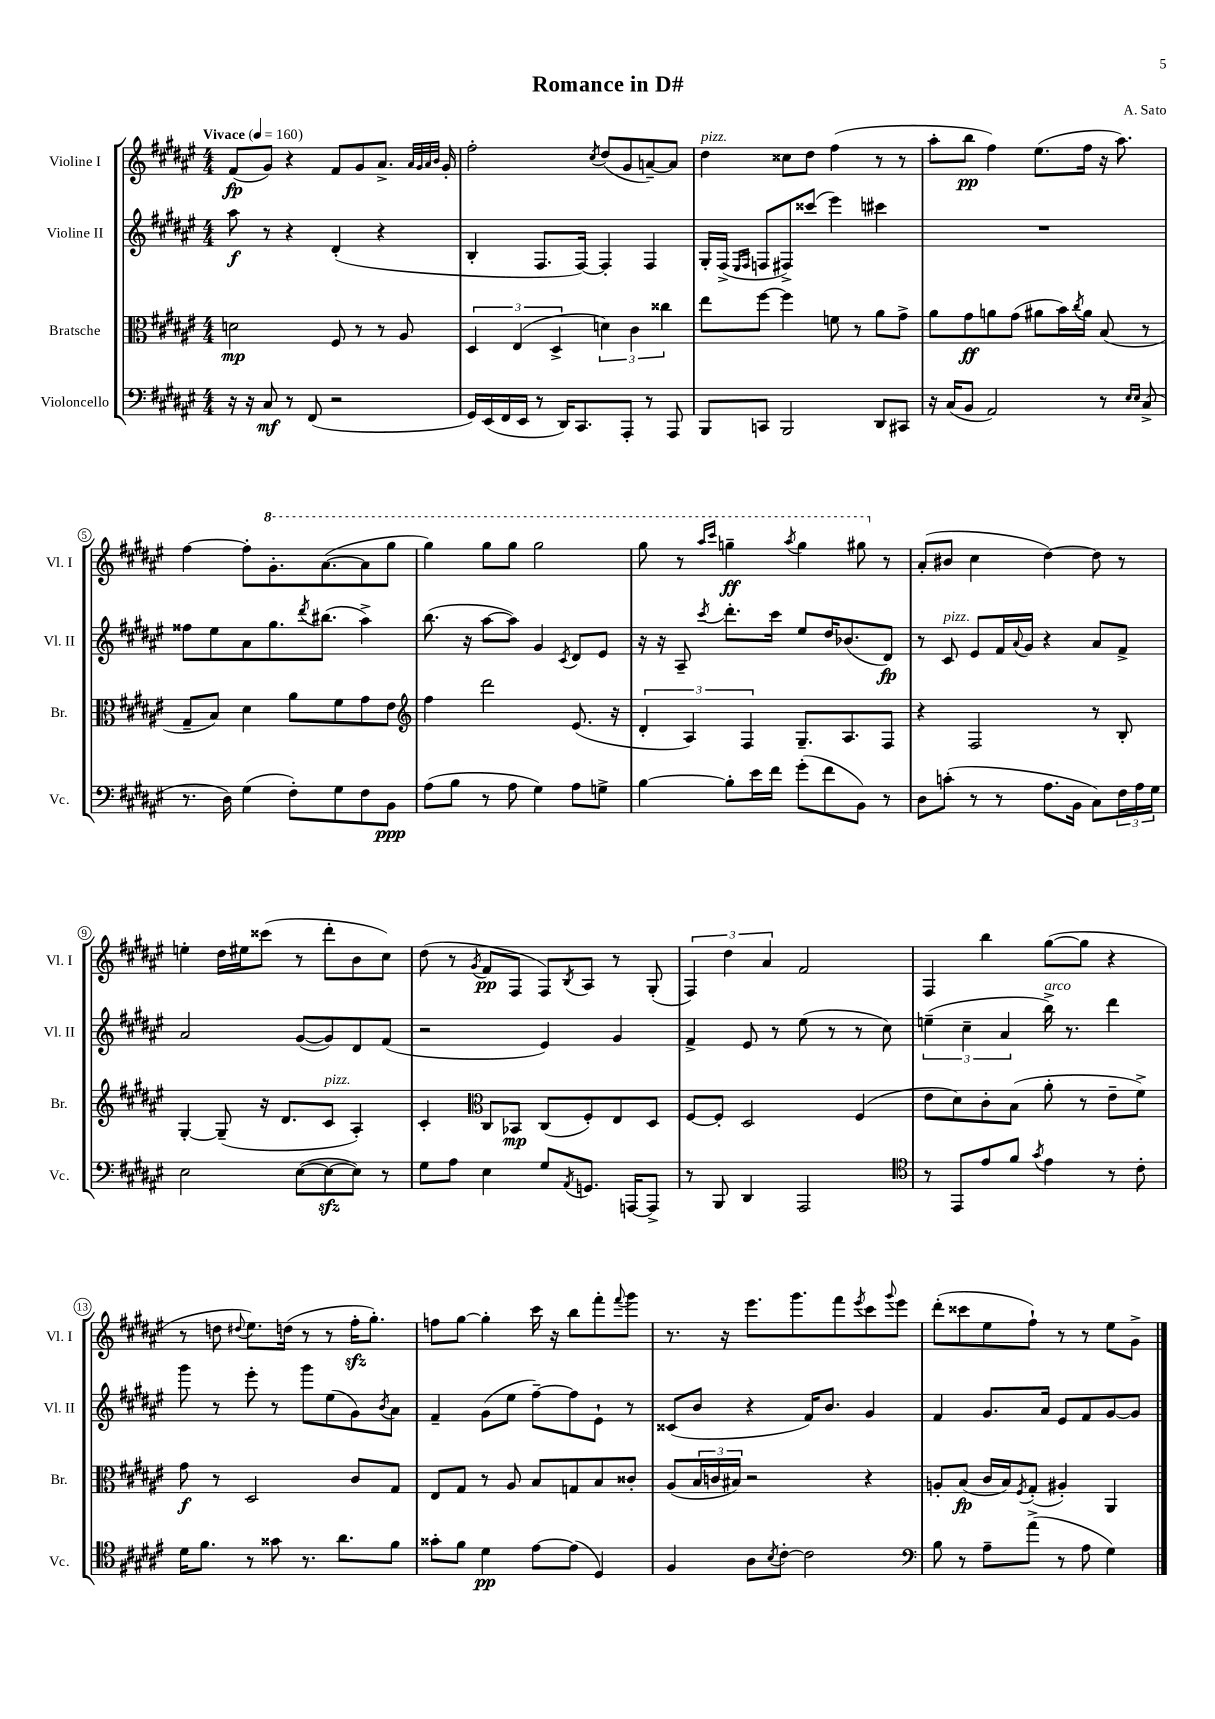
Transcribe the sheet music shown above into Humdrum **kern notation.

**kern	**kern	**kern	**kern
*staff4	*staff3	*staff2	*staff1
*clefF4	*clefC3	*clefG2	*clefG2
*k[f#c#g#d#a#e#]	*k[f#c#g#d#a#e#]	*k[f#c#g#d#a#e#]	*k[f#c#g#d#a#e#]
*M4/4	*M4/4	*M4/4	*M4/4
*MM160	*MM160	*MM160	*MM160
16r	2d\	8aa#\	(8f#/L
16r	.	.	.
8C#/	.	8r	8g#/J)
8r	.	4r	4r
(8FF#/	.	.	.
2r	8F#/	(4d#'/	8f#/L
.	8r	.	8g#/
.	8r	4r	8.a#^/J
.	8A#/	.	.
.	.	.	32qqa#/LLL
.	.	.	32qqg#/
.	.	.	32qqa#/
.	.	.	32qqb/JJJ
.	.	.	16g#'/
=	=	=	=
16GG#/LL)	6D#/	4B'/	2ff#'\
(16EE#/	.	.	.
16FF#/	.	.	.
.	(6E#/	.	.
16EE#/JJ	.	.	.
8r	.	8.F#/L	.
.	6D#^/	.	.
16DD#/LK)	.	.	.
8.CC#/	.	[16F#/Jk)	.
.	.	.	8qcc#/
.	6d\)	4F#'/]	(8dd#/L
8AAA#'/J	.	.	8g#/
.	6c#\	.	.
8r	.	4F#/	[8a~/)
.	6cc##\	.	.
8AAA#/	.	.	8a/]J
=	=	=	=
8BBB/L	8ee#\L	16G#'/LL	4dd#\
.	.	(16F#^/JJ	.
.	.	16qqE#/LL	.
.	.	16qqF#/JJ	.
8CC/J	[8ff#\J	8F/L	.
2BBB/	4ff#\]	8F#^/)	8cc##\L
.	.	(8ccc##/J	8dd#\J
.	8f\	4eee#\)	(4ff#\
.	8r	.	.
8DD#/L	8a#\L	4ccc#\	8r
8CC#/J	8g#^\J	.	8r
=	=	=	=
16r	8a#\L	1r	8aa#'\L
(16C#/LK	.	.	.
8BB/J	8g#\	.	8bb\J
2AA#/)	8a\	.	4ff#\)
.	(8g#\J	.	.
.	8a#\L	.	(8.ee#\L
.	16b\L)	.	.
.	8qcc#/	.	.
.	16a#\JJ	.	16ff#\Jk
8r	(8B/	.	16r
.	.	.	8.aa#\)
16qqE#/LL	.	.	.
16qqE#/JJ	.	.	.
(8C#^/	8r	.	.
=	=	=	=
8.r	8G#~/L	8ff##\L	[4ff#\
.	8B/J)	8ee#\	.
16D#\)	.	.	.
(4G#\	4d#\	8a#\	8ff#'\]L
.	.	8.gg#\	8.gg#'\
8F#'\L)	8a#\L	.	.
.	.	8qddd#/	.
.	.	(8.bb#\J	([8.aa#\
8G#\	8f#\	.	.
8F#\	8g#\	4aa#^\)	8aa#\]
8BB\J	8e#\J	.	8ggg#\J
=	=	=	=
*	*clefG2	*	*
(8A#\L	4ff#\	(8.bb\	4ggg#\)
8B\J	.	.	.
.	.	16r	.
8r	2ddd#\	[8aa#\L	8ggg#\L
8A#\	.	8aa#\]J)	8ggg#\J
4G#\)	.	4g#/	2ggg#\
.	.	8qc#/	.
8A#\L	(8.e#/	8d#/L	.
8G^\J	.	8e#/J	.
.	16r	.	.
=	=	=	=
[4B\	6d#'/	16r	8ggg#\
.	.	16r	.
.	.	8A#~/	8r
.	6A#/)	.	.
.	.	.	16qqaaa#/LL
.	.	8qccc#/	16qqcccc#/JJ
8B'\]L	.	8.ddd#'\L	4ggg~\
.	6F#/	.	.
16e#\L	.	.	.
16f#\JJ	.	16ccc#\Jk	.
.	.	.	8qaaa#/
(8g#'\L	8.G#~/L	8ee#/L	4ggg\
8f#\	.	16dd#/K	.
.	8.A#/	(8.b-/	.
8BB\J)	.	.	8ggg#\
8r	8F#/J	8d#/J)	8r
=	=	=	=
8D#\L	4r	8r	(8a#'/L
(8c'\J	.	8c#/	8b#/J
8r	2F#/	8e#/L	4cc#\
8r	.	16f#/L	.
.	.	8qqa#/	.
.	.	16g#/JJ	.
8.A#\L	.	4r	[4dd#\)
16BB\Jk	.	.	.
8C#\L)	8r	8a#/L	8dd#\]
24F#\L	8B'/	8f#^/J	8r
24A#\	.	.	.
24G#\JJ	.	.	.
=	=	=	=
2E#\	[4G#'/	2a#/	4ee'\
.	(8G#~/]	.	16dd#\LL
.	.	.	16ee#\J
.	16r	.	(8ccc##\J
.	8.d#/L	.	.
([8E#\L	.	([8g#/L	8r
8E#\_	8c#/J	8g#/])	8ddd#'\L
8E#\]J)	4A#'/)	8d#/	8b\
8r	.	(8f#/J	8cc#\J)
=	=	=	=
8G#\L	4c#'/	2r	(8dd#\
8A#\J	.	.	8r
*	*clefC3	*	*
.	.	.	8qg#/
4E#\	8C#/L	.	8f#/L
.	8BB-/J	.	8F#/J
8G#/L	(8C#/L	4e#/)	8F#/L)
8qAA#/	.	.	8qB/
8.GG/J	8F#'/)	.	8A#/J
.	8E#/	4g#/	8r
[16AAA/LK	.	.	.
8AAA^/]J	8D#/J	.	(8G#'/
=	=	=	=
8r	[8F#/L	4f#^/	6F#/)
8BBB/	8F#'/]J	.	.
.	.	.	6dd#\
4DD#/	2D#/	8e#/	.
.	.	.	6a#/
.	.	8r	.
2AAA#/	.	(8ee#\	2f#/
.	.	8r	.
.	(4F#/	8r	.
.	.	8cc#\)	.
=	=	=	=
*clefC4	*	*	*
8r	8e#\L	(6ee~\	4F#/
8EE#/L	8d#\)	.	.
.	.	6cc#~\	.
8e#/	8c#'\	.	4bb\
.	.	6a#/	.
8f#/J	(8B\J	.	.
8qg#/	.	.	.
4e#\	8a#'\	16bb^\)	([8gg#\L
.	.	8.r	.
.	8r	.	8gg#\]J
8r	8e#~\L	4ddd#\	4r
8c#'\	8f#^\J)	.	.
=	=	=	=
16d#\LK	8g#\	8ggg#\	8r
8.f#\J	.	.	.
.	8r	8r	8dd\
.	.	.	8qqdd#/
8r	2D#/	8eee#'\	8.ee#\L)
8g##\	.	8r	.
.	.	.	(16dd\Jk
8.r	.	8ggg#\L	8r
.	.	(8ee#\	8r
8.a#\L	.	.	.
.	8c#/L	8g#\)	16ff#'\LK
.	.	.	8.gg#'\J)
.	.	8qb/	.
8f#\J	8G#/J	8a#\J	.
=	=	=	=
8g##'\L	8E#/L	4f#~/	8ff\L
8f#\J	8G#/J	.	[8gg#\J
4d#\	8r	(8g#\L	4gg#'\]
.	8A#/	8ee#\J	.
[8e#\L	8B/L	[8ff#~\L)	16ccc#\
.	.	.	16r
(8e#\]J	8G/	8ff#\]	8bb\L
4D#/)	8B/	8e#`\J	8fff#'\
.	.	.	8qqfff#/
.	8c##'/J	8r	8ggg#\J
=	=	=	=
4F#/	(8A#/L	(8c##/L	8.r
.	24B/L	8b/J	.
.	24c/	.	.
.	.	.	16r
.	24B#/JJ)	.	.
8A#\L	2r	4r	8.eee#\L
8qB/	.	.	.
[8c#'\J	.	.	.
.	.	.	8.ggg#\
2c#\]	.	16f#/LK)	.
.	.	8.b/J	.
.	.	.	8fff#\
.	.	.	8qeee#/
.	4r	4g#/	8ccc#\
.	.	.	8qqggg#/
.	.	.	8eee#\J
=	=	=	=
*clefF4	*	*	*
8B\	8A'/L	4f#/	(8ddd#'\L
8r	(8B/J	.	8ccc##\
8A#~\L	16c#/LL	8.g#/L	8ee#\
.	16B/J)	.	.
.	8qF#/	.	.
(8a#^\J	(8G#'/J	.	8ff#`\J)
.	.	16a#/Jk	.
8r	4A#'/)	8e#/L	8r
8A#\	.	8f#/	8r
4G#\)	4AA#/	[8g#/	8ee#\L
.	.	8g#/]J	8g#^\J
==	==	==	==
*-	*-	*-	*-
